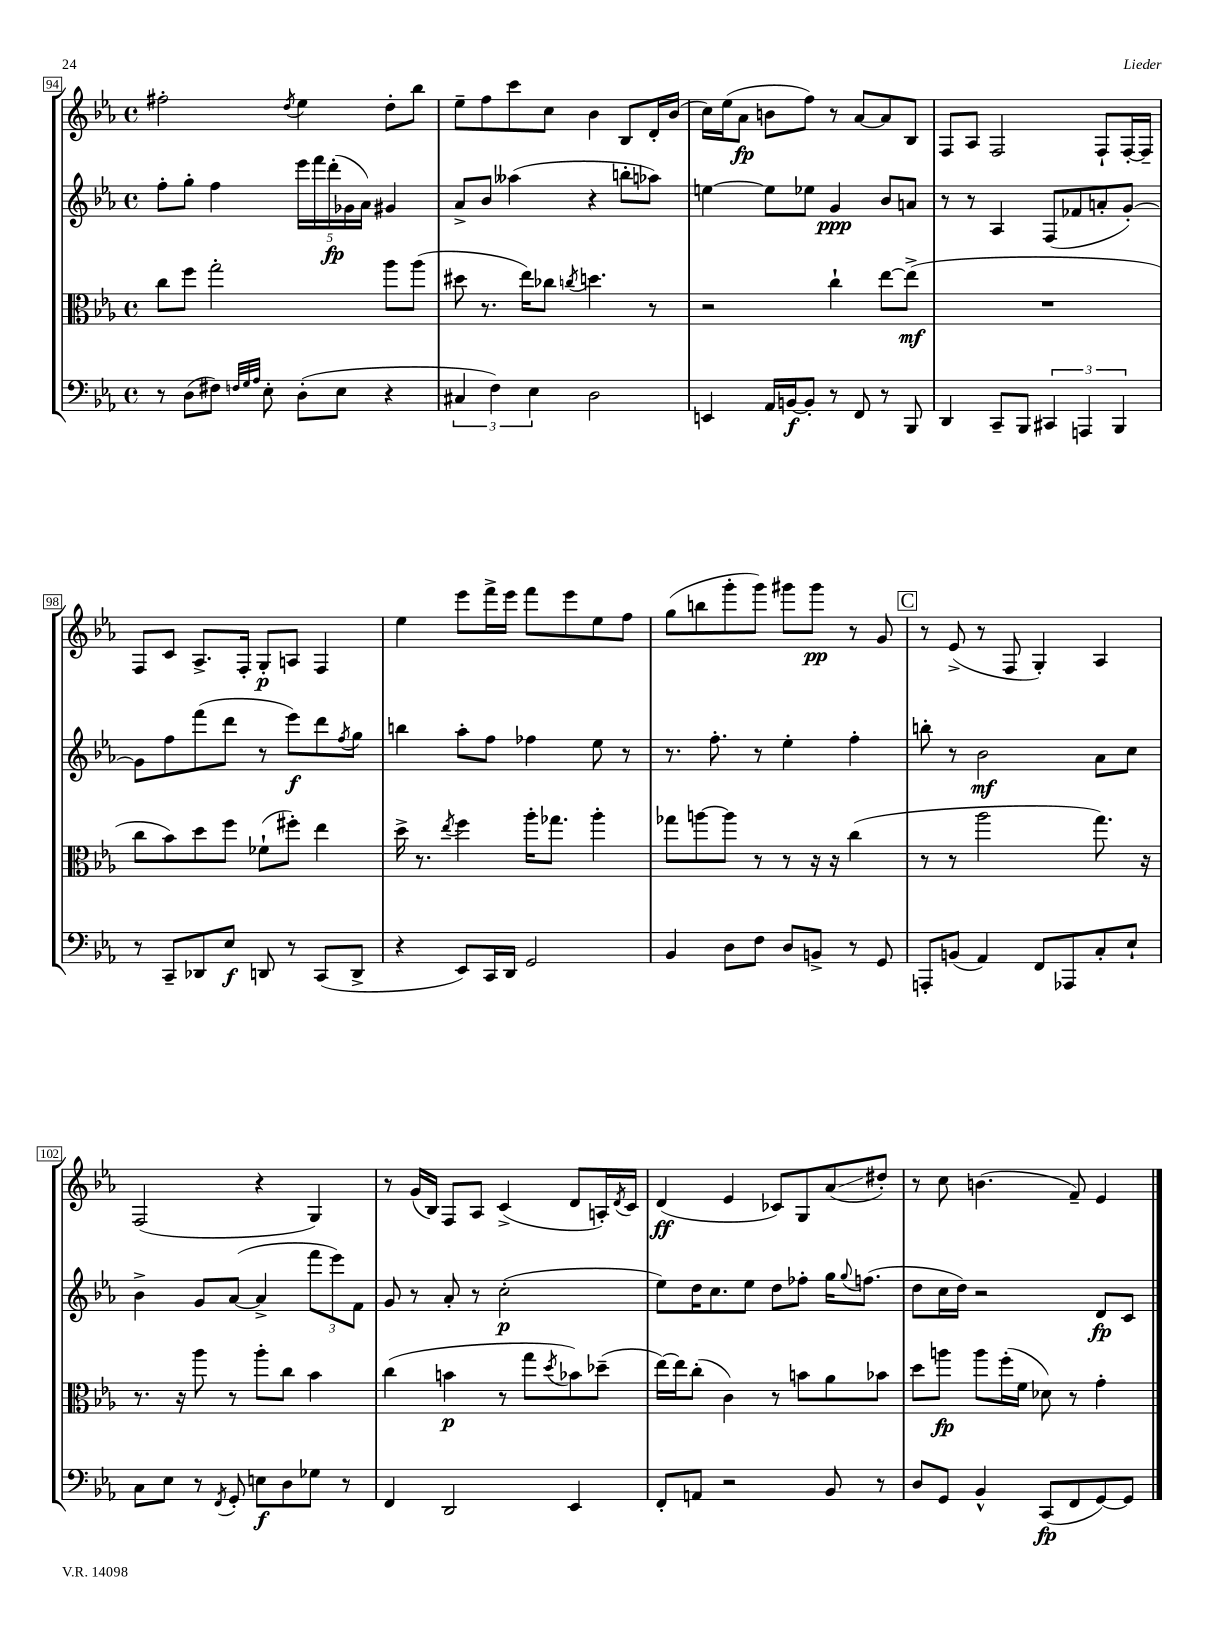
<<
\new StaffGroup <<
\new Staff = "s0" {
    \clef treble \key ees \major \defaultTimeSignature \time 4/4
    fis''2-. \acciaccatura { d''8 } ees''4 d''8-. bes''8 |
    ees''8-- f''8 c'''8 c''8 bes'4 bes8 d'16-. bes'16( |
    c''16) ees''16( aes'8\fp b'8 f''8) r8 aes'8~ aes'8 bes8 |
    f8 aes8 f2 f8-! f16~-. f16-- |
    f8 c'8 aes8.-> f16-. g8-.\p a8 f4 |
    ees''4 ees'''8 f'''16-> ees'''16 f'''8 ees'''8 ees''8 f''8 |
    g''8( b''8 g'''8-. g'''8) gis'''8 gis'''8\pp r8 g'8 |
    \mark \markup { \box "C" } r8 ees'8->( r8 f8 g4-.) aes4 |
    f2( r4 g4) |
    r8 g'16( bes16) f8 aes8 c'4->( d'8 a16-.) \acciaccatura { d'8 } c'16 |
    d'4\ff( ees'4 ces'8) g8 aes'8\glissando( dis''8-.) |
    r8 c''8 b'4.( f'8--) ees'4 \bar "|." |
}
\new Staff = "s1" {
    \clef treble \key ees \major \defaultTimeSignature \time 4/4
    f''8-. g''8-. f''4 \tuplet 5/4 { ees'''16 f'''16 d'''16-.\fp( ges'16 aes'16) } gis'4 |
    aes'8-> bes'8 aeses''4( r4 b''8-. aes''8) |
    e''4~ e''8 ees''8 g'4\ppp bes'8 a'8 |
    r8 r8 aes4 f8( fes'8 a'8-. g'8~-.) |
    g'8 f''8 f'''8( d'''8 r8 ees'''8\f) d'''8 \acciaccatura { f''8 } g''8 |
    b''4 aes''8-. f''8 fes''4 ees''8 r8 |
    r8. f''8.-. r8 ees''4-. f''4-. |
    \mark \markup { \box "C" } b''8-. r8 bes'2\mf aes'8 c''8 |
    bes'4-> g'8 aes'8~( aes'4-> \tuplet 3/2 { f'''8 ees'''8) f'8 } |
    g'8 r8 aes'8-. r8 c''2-.\p( |
    ees''8) d''16 c''8. ees''8 d''8 fes''8-. g''16 \appoggiatura { g''8 } f''8.( |
    d''8 c''16 d''16) r2 d'8\fp c'8 \bar "|." |
}
\new Staff = "s2" {
    \clef alto \key ees \major \defaultTimeSignature \time 4/4
    c''8 f''8 g''2-. aes''8 aes''8( |
    dis''8 r8. ees''16) ces''8 \acciaccatura { c''8 } d''4. r8 |
    r2 c''4-! ees''8~ ees''8->\mf( |
    R1 |
    c''8 bes'8) d''8 f''8 fes'8-!( fis''8-.) ees''4 |
    d''16-> r8. \acciaccatura { ees''8 } f''4 aes''16-. ges''8. aes''4-. |
    ges''8 a''8~ a''8 r8 r8 r16 r16 c''4( |
    \mark \markup { \box "C" } r8 r8 aes''2 g''8.) r16 |
    r8. r16 aes''8 r8 aes''8-. c''8 bes'4 |
    c''4( b'4\p r8 g''8 \acciaccatura { d''8 } bes'8) des''8--( |
    ees''16~) ees''16 c''8-.( c'4) r8 b'8 aes'8 bes'8 |
    d''8 a''8\fp a''8 f''16-.( f'16 des'8) r8 g'4-. \bar "|." |
}
\new Staff = "s3" {
    \clef bass \key ees \major \defaultTimeSignature \time 4/4
    r8 d8( fis8) \grace { f32 g32 aes32 } ees8-. d8-.( ees8 r4 |
    \tuplet 3/2 { cis4 f4) ees4 } d2 |
    e,4 aes,16 b,16~\f b,8-. r8 f,8 r8 bes,,8 |
    d,4 c,8-- bes,,8 \tuplet 3/2 { cis,4 a,,4 bes,,4 } |
    r8 c,8-- des,8 ees8\f d,8 r8 c,8( d,8-> |
    r4 ees,8) c,16 d,16 g,2 |
    bes,4 d8 f8 d8 b,8-> r8 g,8 |
    \mark \markup { \box "C" } a,,8-. b,8( aes,4) f,8 aes,,8 c8-. ees8-! |
    c8 ees8 r8 \acciaccatura { f,8 } g,8-. e8\f d8 ges8 r8 |
    f,4 d,2 ees,4 |
    f,8-. a,8 r2 bes,8 r8 |
    d8 g,8 bes,4-^ c,8\fp( f,8 g,8~) g,8 \bar "|." |
}
>>
>>
\layout { \context { \Score currentBarNumber = #94 \override BarNumber.stencil = #(make-stencil-boxer 0.1 0.3 ly:text-interface::print) } }
